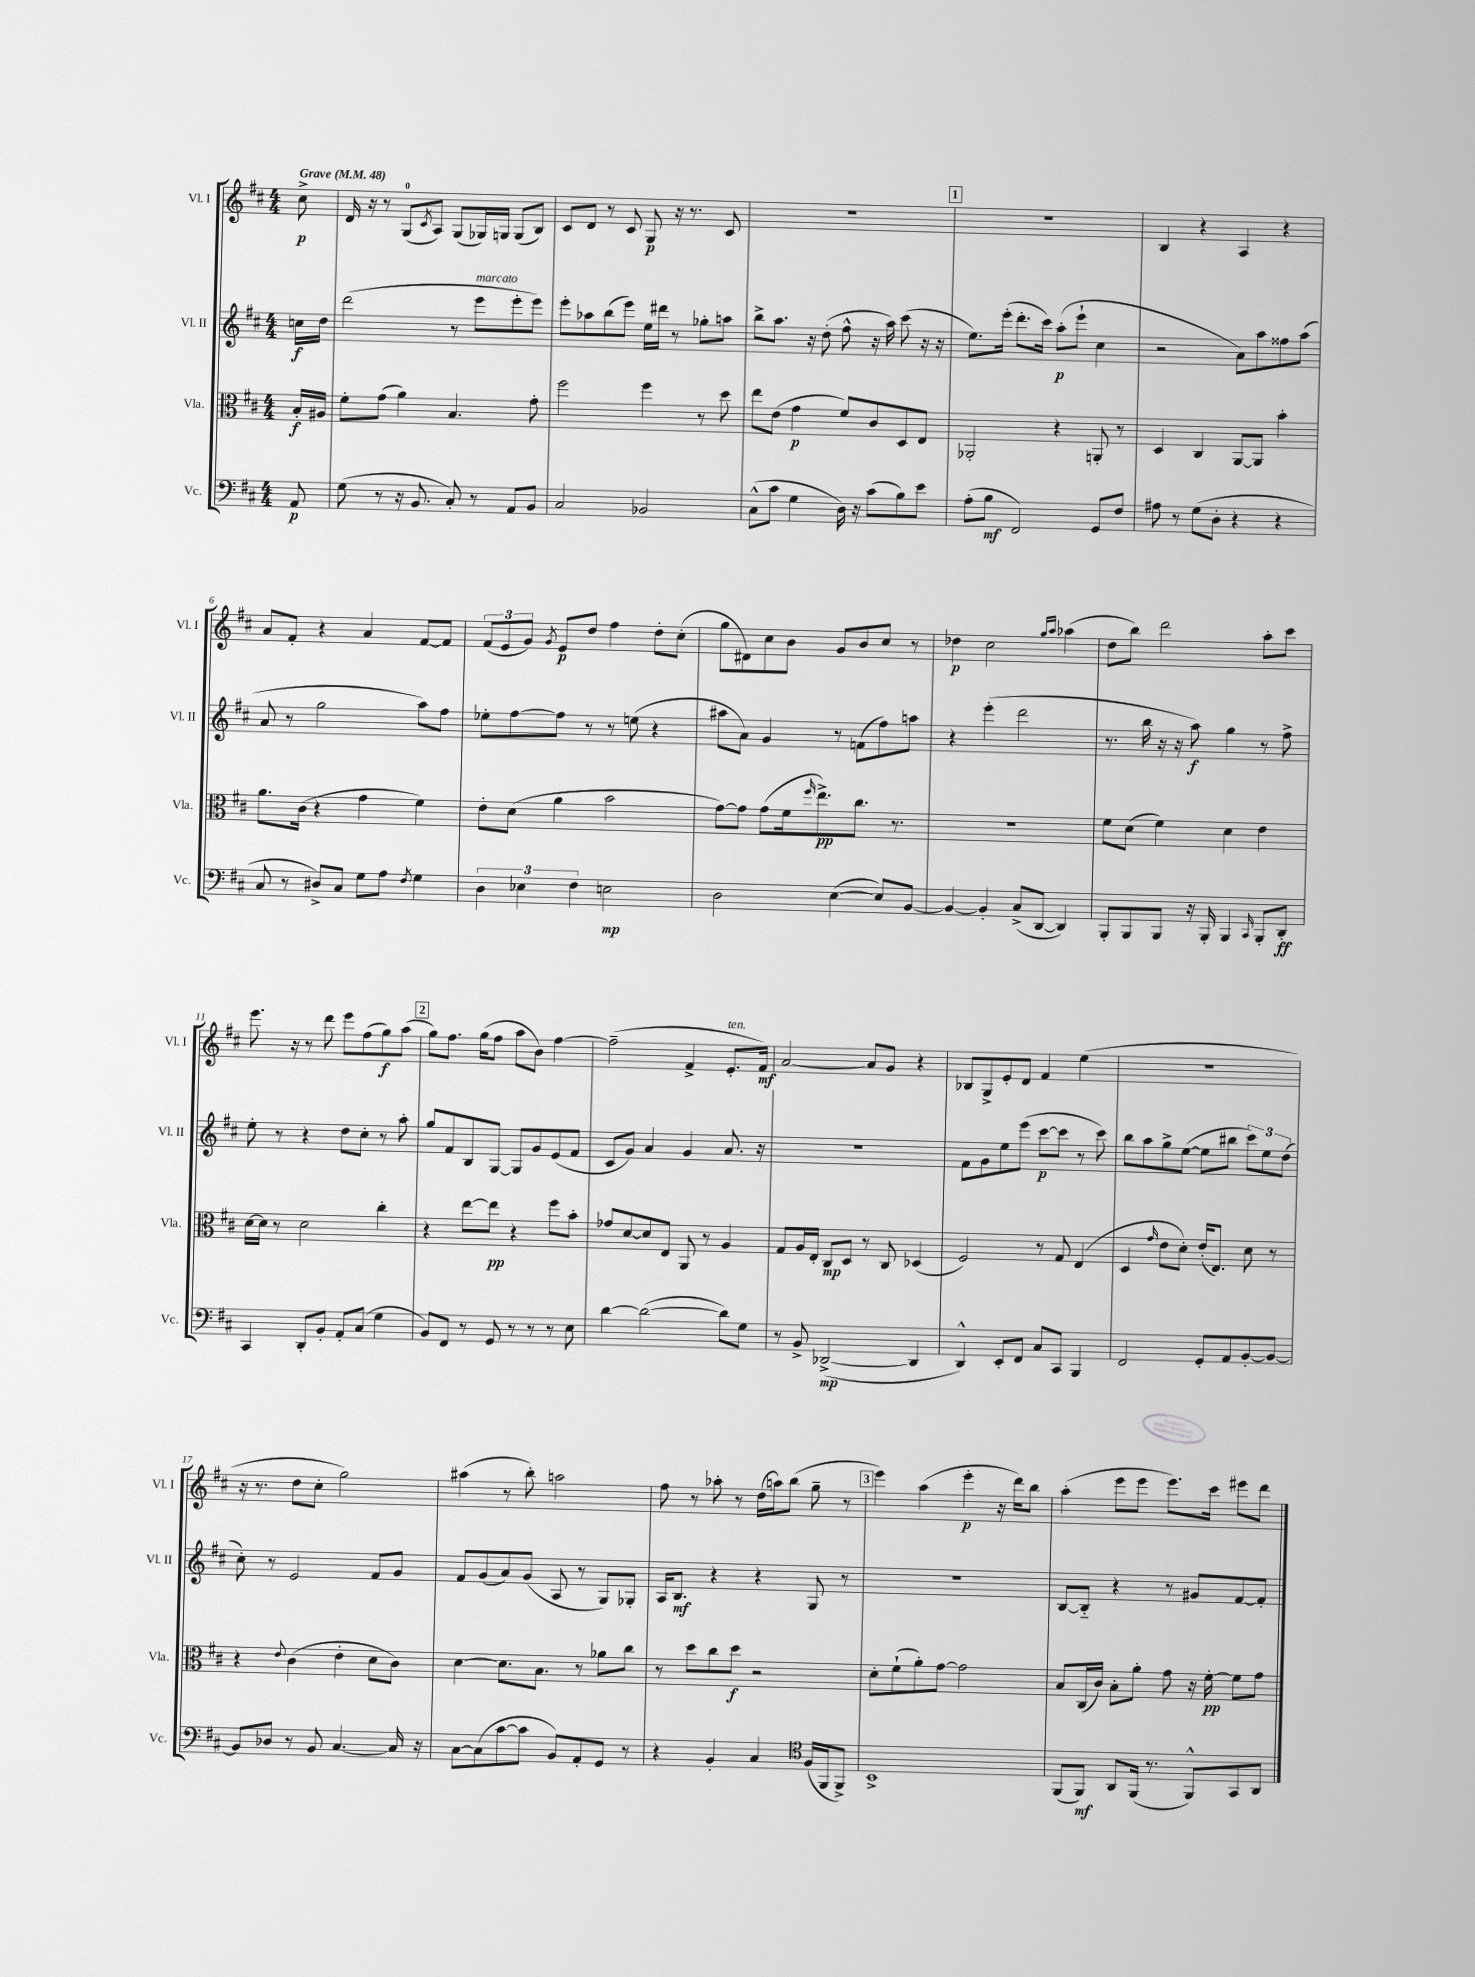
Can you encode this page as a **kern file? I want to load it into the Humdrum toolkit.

**kern	**dynam	**kern	**dynam	**kern	**dynam	**kern	**dynam
*part4	*part4	*part3	*part3	*part2	*part2	*part1	*part1
*staff4	*staff4	*staff3	*staff3	*staff2	*staff2	*staff1	*staff1
*I"Vc.	*	*I"Vla.	*	*I"Vl. II	*	*I"Vl. I	*
*I'Vc.	*	*I'Vla.	*	*I'Vl. II	*	*I'Vl. I	*
*clefF4	*	*clefC3	*	*clefG2	*	*clefG2	*
*k[f#c#]	*	*k[f#c#]	*	*k[f#c#]	*	*k[f#c#]	*
*M4/4	*	*M4/4	*	*M4/4	*	*M4/4	*
*MM48	*	*MM48	*	*MM48	*	*MM48	*
=	=	=	=	=	=	=	=
!	!	!	!	!	!	!LO:TX:a:B:t=Grave	!
8AA/	p	16B'/LL	f	16ccn\LL	f	8cc#^\	p
.	.	16A#X/JJ	.	16dd\JJ	.	.	.
=1	=1	=1	=1	=1	=1	=1	=1
(8G\	.	8f#'\L	.	(2ddd\	.	16d/	.
.	.	.	.	.	.	16r	.
8r	.	(8g\J	.	.	.	8r	.
16r	.	4a\)	.	.	.	(8G/L	.
8.BB/	.	.	.	.	.	.	.
.	.	.	.	.	.	8qc#/	.
.	.	.	.	.	.	8A/J)	.
8C#'/)	.	4.B/	.	8r	.	(8G/L	.
!	!	!	!	!LO:TX:a:i:t=marcato	!	!	!
8r	.	.	.	8eee\L	.	16G-X/L)	.
.	.	.	.	.	.	16Gn/JJ	.
8AA/L	.	.	.	8eee'\	.	(8G/L	.
8BB/J	.	8g'\	.	8eee\J)	.	8B/J)	.
=2	=2	=2	=2	=2	=2	=2	=2
2C#/	.	2ff#\	.	8eee'\L	.	8c#/L	.
.	.	.	.	8aa-X\	.	8d/J	.
.	.	.	.	(8bb\	.	8r	.
.	.	.	.	8eee\J)	.	8c#/	.
2BB-X/	.	4ff#\	.	16ee\LL	.	8G/	p
.	.	.	.	16ddd#X\JJ	.	.	.
.	.	.	.	8r	.	16r	.
.	.	.	.	.	.	8.r	.
.	.	8r	.	8gg-X'\L	.	.	.
.	.	8dd\	.	8aan\J	.	8c#/	.
=3	=3	=3	=3	=3	=3	=3	=3
(8C#^^\L	.	8ee\L	.	8bb^\L	.	1r	.
8c#\J	.	(8e\J	.	8.aa\J	.	.	.
4G\	.	4g\	p	.	.	.	.
.	.	.	.	16r	.	.	.
.	.	.	.	(8dd'\	.	.	.
16D\)	.	8f#/L)	.	8ff#^^\	.	.	.
16r	.	.	.	.	.	.	.
(8c#\L	.	8c#/	.	16r	.	.	.
.	.	.	.	16aa\)	.	.	.
8B\)	.	8D/	.	(8ccc#\	.	.	.
8e\J	.	8E/J	.	16r	.	.	.
.	.	.	.	16r	.	.	.
!!LO:REH:place=s1:t=1
=4	=4	=4	=4	=4	=4	=4	=4
(8A'\L	.	2AA-X'/	.	8.ee\L)	.	1r	.
8B\J	mf	.	.	.	.	.	.
.	.	.	.	(16eee'\Jk	.	.	.
2FF#/)	.	.	.	8.ddd'\L	.	.	.
.	.	.	.	16ccc#\Jk)	.	.	.
.	.	4r	.	(8aa'\L	p	.	.
.	.	.	.	8eee`\J	.	.	.
8GG/L	.	8AAn'/	.	4cc#\	.	.	.
8F#/J	.	8r	.	.	.	.	.
=5	=5	=5	=5	=5	=5	=5	=5
8A#X\	.	4D/	.	2r	.	4B/	.
8r	.	.	.	.	.	.	.
(8G\L	.	4C#/	.	.	.	4r	.
8D'\J	.	.	.	.	.	.	.
4r	.	[8AA/L	.	8a\L)	.	4A/	.
.	.	8AA/J]	.	8aa\	.	.	.
4r	.	4b'\	.	8ff##X\	.	4r	.
.	.	.	.	(8aa\J	.	.	.
!!LO:LB:g=z
=6	=6	=6	=6	=6	=6	=6	=6
8C#/	.	8.a\L	.	8a/	.	8a/L	.
8r	.	.	.	8r	.	8f#'/J	.
.	.	(16c#\Jk	.	.	.	.	.
8D#X^/L)	.	4r	.	2gg\	.	4r	.
8C#/J	.	.	.	.	.	.	.
8G\L	.	4g\	.	.	.	4a/	.
8A\J	.	.	.	.	.	.	.
8qF#/	.	.	.	.	.	.	.
4G\	.	4f#\)	.	8aa\L)	.	[8f#/L	.
.	.	.	.	8ff#\J	.	8f#/J]	.
=7	=7	=7	=7	=7	=7	=7	=7
6D\	.	8e'\L	.	8ee-X'\L	.	(12f#/L	.
.	.	.	.	.	.	12e/	.
.	.	(8d\J	.	[8ff#\	.	.	.
6E-X\	.	.	.	.	.	12g/J)	.
.	.	.	.	.	.	8qg/	.
.	.	4a\	.	8ff#\J]	.	8e/L	p
6F#\	.	.	.	.	.	.	.
.	.	.	.	8r	.	8dd/J	.
2En\	mp	2b\	.	8r	.	4ff#\	.
.	.	.	.	(8een\	.	.	.
.	.	.	.	4r	.	8dd'\L	.
.	.	.	.	.	.	(8cc#'\J	.
=8	=8	=8	=8	=8	=8	=8	=8
2D\	.	[8g\L)	.	8aa#X\L	.	8gg\L	.
.	.	8g\J]	.	8a\J)	.	8d#X\)	.
.	.	(8g\L	.	4g/	.	8cc#\	.
.	.	16f#\k	.	.	.	8b\J	.
.	.	16qqff#/	.	.	.	.	.
.	.	8.ee^\)	pp	.	.	.	.
([4E\	.	.	.	8r	.	8g/L	.
.	.	8.cc#\J	.	(8fn\L	.	8b/	.
8E/L])	.	.	.	8ff#\)	.	8cc#/J	.
.	.	8.r	.	.	.	.	.
[8BB/J	.	.	.	8aan\J	.	8r	.
=9	=9	=9	=9	=9	=9	=9	=9
4BB/_	.	1r	.	4r	.	4dd-X\	p
4BB'/]	.	.	.	(4eee'\	.	2cc#\	.
(8C#^/L	.	.	.	2ddd\	.	.	.
[8DD/J	.	.	.	.	.	.	.
.	.	.	.	.	.	16qqgg/LL	.
.	.	.	.	.	.	16qqaa/JJ	.
4DD/])	.	.	.	.	.	(4aa-X\	.
=10	=10	=10	=10	=10	=10	=10	=10
8BBB'/L	.	8f#\L	.	8.r	.	8dd\L	.
8BBB/	.	(8d\J	.	.	.	8bb\J)	.
.	.	.	.	16bb\	.	.	.
8BBB/J	.	4f#\)	.	16r	.	2ddd\	.
.	.	.	.	16r	.	.	.
16r	.	.	.	8aa\)	f	.	.
16BBB'/	.	.	.	.	.	.	.
4BBB/	.	4d\	.	4gg\	.	.	.
16qqCC#/	.	.	.	.	.	.	.
8BBB'/L	.	4e\	.	8r	.	8aa'\L	.
8DD'/J	ff	.	.	8ff#^\	.	8ccc#\J	.
!!LO:LB:g=z
=11	=11	=11	=11	=11	=11	=11	=11
4CC#/	.	[16d\LL	.	8ee'\	.	8.eee\	.
.	.	16d\JJ]	.	.	.	.	.
.	.	8r	.	8r	.	.	.
.	.	.	.	.	.	16r	.
8DD'/L	.	2d\	.	4r	.	8r	.
8BB'/J	.	.	.	.	.	8ddd\	.
8AA'/L	.	.	.	8dd\L	.	8eee\L	.
(8C#/J	.	.	.	8cc#'\J	.	(8ff#\	.
4G\	.	4cc#'\	.	8r	.	8gg\)	f
.	.	.	.	8aa'\	.	(8aa\J	.
!!LO:REH:place=s1:t=2
=12	=12	=12	=12	=12	=12	=12	=12
8BB/L)	.	4r	.	8gg/L	.	8gg\L)	.
8FF#/J	.	.	.	8f#/	.	8.ff#\J	.
8r	.	[8ee\L	.	8B/	.	.	.
.	.	.	.	.	.	(16gg\KL	.
8GG/	.	8ee\J]	pp	[8G/J	.	8ff#\J	.
8r	.	4r	.	8G/L]	.	8aa\L	.
8r	.	.	.	8g/	.	8b\J)	.
8r	.	8ff#\L	.	(8e/	.	[4ff#\	.
8E\	.	8b'\J	.	8f#/J	.	.	.
=13	=13	=13	=13	=13	=13	=13	=13
[4d\	.	8g-X/L	.	8c#/L	.	(2ff#~\]	.
.	.	[8d/	.	8g/J)	.	.	.
(2d\_	.	8d/]	.	4a/	.	.	.
.	.	8E/J	.	.	.	.	.
.	.	8AA/	.	4g/	.	4f#^/	.
.	.	8r	.	.	.	.	.
!	!	!	!	!	!	!LO:TX:a:i:t=ten.	!
8d\L])	.	4A/	.	8.a/	.	8.e'/L	.
8G\J	.	.	.	.	.	.	.
.	.	.	.	16r	.	16f#/Jk)	mf
=14	=14	=14	=14	=14	=14	=14	=14
8r	.	8G/L	.	1r	.	[2a/	.
8BB^/	.	16A/L	.	.	.	.	.
.	.	16E'/JJ	.	.	.	.	.
([2DD-X^/	mp	8C#/L	mp	.	.	.	.
.	.	8D/J	.	.	.	.	.
.	.	8r	.	.	.	8a/L]	.
.	.	8C#/	.	.	.	8g/J	.
4DD-/]	.	(4D-X/	.	.	.	4r	.
=15	=15	=15	=15	=15	=15	=15	=15
4DD^^/)	.	2F#/)	.	8f#\L	.	8B-X/L	.
.	.	.	.	8g\	.	8G^/	.
8EE'/L	.	.	.	8ee\	.	8e'/	.
8FF#/J	.	.	.	(8eee\J	.	8d/J	.
8C#/L	.	8r	.	[8ccc#\L	p	4f#/	.
8CC#/J	.	8G/	.	8ccc#\J]	.	.	.
4BBB/	.	(4E/	.	8r	.	(4ee\	.
.	.	.	.	8ccc#\)	.	.	.
=16	=16	=16	=16	=16	=16	=16	=16
2FF#/	.	4D/	.	8bb\L	.	1r	.
.	.	.	.	8aa\	.	.	.
.	.	16qqg/	.	.	.	.	.
.	.	8e\L	.	8gg^\	.	.	.
.	.	8d'\J)	.	([8ee\J	.	.	.
8GG'/L	.	(16e'/KL	.	8ee\L]	.	.	.
.	.	8.E/J)	.	.	.	.	.
8AA/	.	.	.	8bb#X\J	.	.	.
[8BB'/	.	8d\	.	12ccc#\L)	.	.	.
.	.	.	.	12ee\	.	.	.
8BB/J_	.	8r	.	.	.	.	.
.	.	.	.	(12dd\J	.	.	.
!!LO:LB:g=z
=17	=17	=17	=17	=17	=17	=17	=17
8BB/L]	.	4r	.	8cc#'\)	.	16r	.
.	.	.	.	.	.	8.r	.
8D-X/J	.	.	.	8r	.	.	.
.	.	8qqe/	.	.	.	.	.
8r	.	(4c#\	.	2e/	.	8dd\L	.
8BB/	.	.	.	.	.	8cc#'\J	.
[4.C#/	.	4e'\	.	.	.	2gg\)	.
.	.	8d\L	.	8f#/L	.	.	.
16C#/]	.	8c#\J)	.	8g/J	.	.	.
16r	.	.	.	.	.	.	.
=18	=18	=18	=18	=18	=18	=18	=18
[8C#\L	.	[4d\	.	8f#/L	.	(4aa#X\	.
(8C#\]	.	.	.	(8g/	.	.	.
[8c#\	.	8.d\L]	.	8a/)	.	8r	.
8c#\J]	.	.	.	(8g/J	.	8bb'\)	.
.	.	8.B\J	.	.	.	.	.
8BB/L)	.	.	.	8A/	.	2aan\	.
8AA'/	.	8r	.	8r	.	.	.
8GG/J	.	8a-X\L	.	8G/L)	.	.	.
8r	.	8cc#\J	.	8G-X'/J	.	.	.
=19	=19	=19	=19	=19	=19	=19	=19
4r	.	8r	.	16A/KL	.	8ff#\	.
.	.	.	.	8.B/J	mf	.	.
.	.	8dd\L	.	.	.	8r	.
4BB'/	.	8cc#\	.	4r	.	8aa-X'\	.
.	.	8dd\J	f	.	.	8r	.
4C#/	.	2r	.	4r	.	(16dd\LL	.
.	.	.	.	.	.	16aan\J)	.
.	.	.	.	.	.	(8bb\J	.
*clefC4	*	*	*	*	*	*	*
(16F#/LL	.	.	.	8G/	.	8gg~\	.
16FF#/J	.	.	.	.	.	.	.
8FF#^/J)	.	.	.	8r	.	8r	.
!!LO:REH:place=s1:t=3
=20	=20	=20	=20	=20	=20	=20	=20
1BB^	.	8d'\L	.	1r	.	4eee\)	.
.	.	(8f#`\	.	.	.	.	.
.	.	8a'\)	.	.	.	(4aa\	.
.	.	[8g\J	.	.	.	.	.
.	.	2g\]	.	.	.	4eee'\	p
.	.	.	.	.	.	16r	.
.	.	.	.	.	.	16ddd\KL)	.
.	.	.	.	.	.	8bb\J	.
=21	=21	=21	=21	=21	=21	=21	=21
(8FF#/L	.	8B/L	.	[8B/L	.	(4aa'\	.
8FF#/J)	mf	(16C#/L	.	8B/J]	.	.	.
.	.	16c#/JJ)	.	.	.	.	.
8AA/L	.	8B'\L	.	4r	.	8eee\L	.
(16FF#/Jk	.	8a'\J	.	.	.	8eee\J	.
8.r	.	.	.	.	.	.	.
.	.	8g\	.	8r	.	8.eee\L)	.
8FF#^^/L)	.	16r	.	8g#X/L	.	.	.
.	.	[16f#'\	pp	.	.	16ccc#\Jk	.
8GG/	.	8f#\L]	.	[8f#/	.	8eee#X\L	.
8AA/J	.	8g\J	.	8f#'/J]	.	8ddd\J	.
==	==	==	==	==	==	==	==
*-	*-	*-	*-	*-	*-	*-	*-
